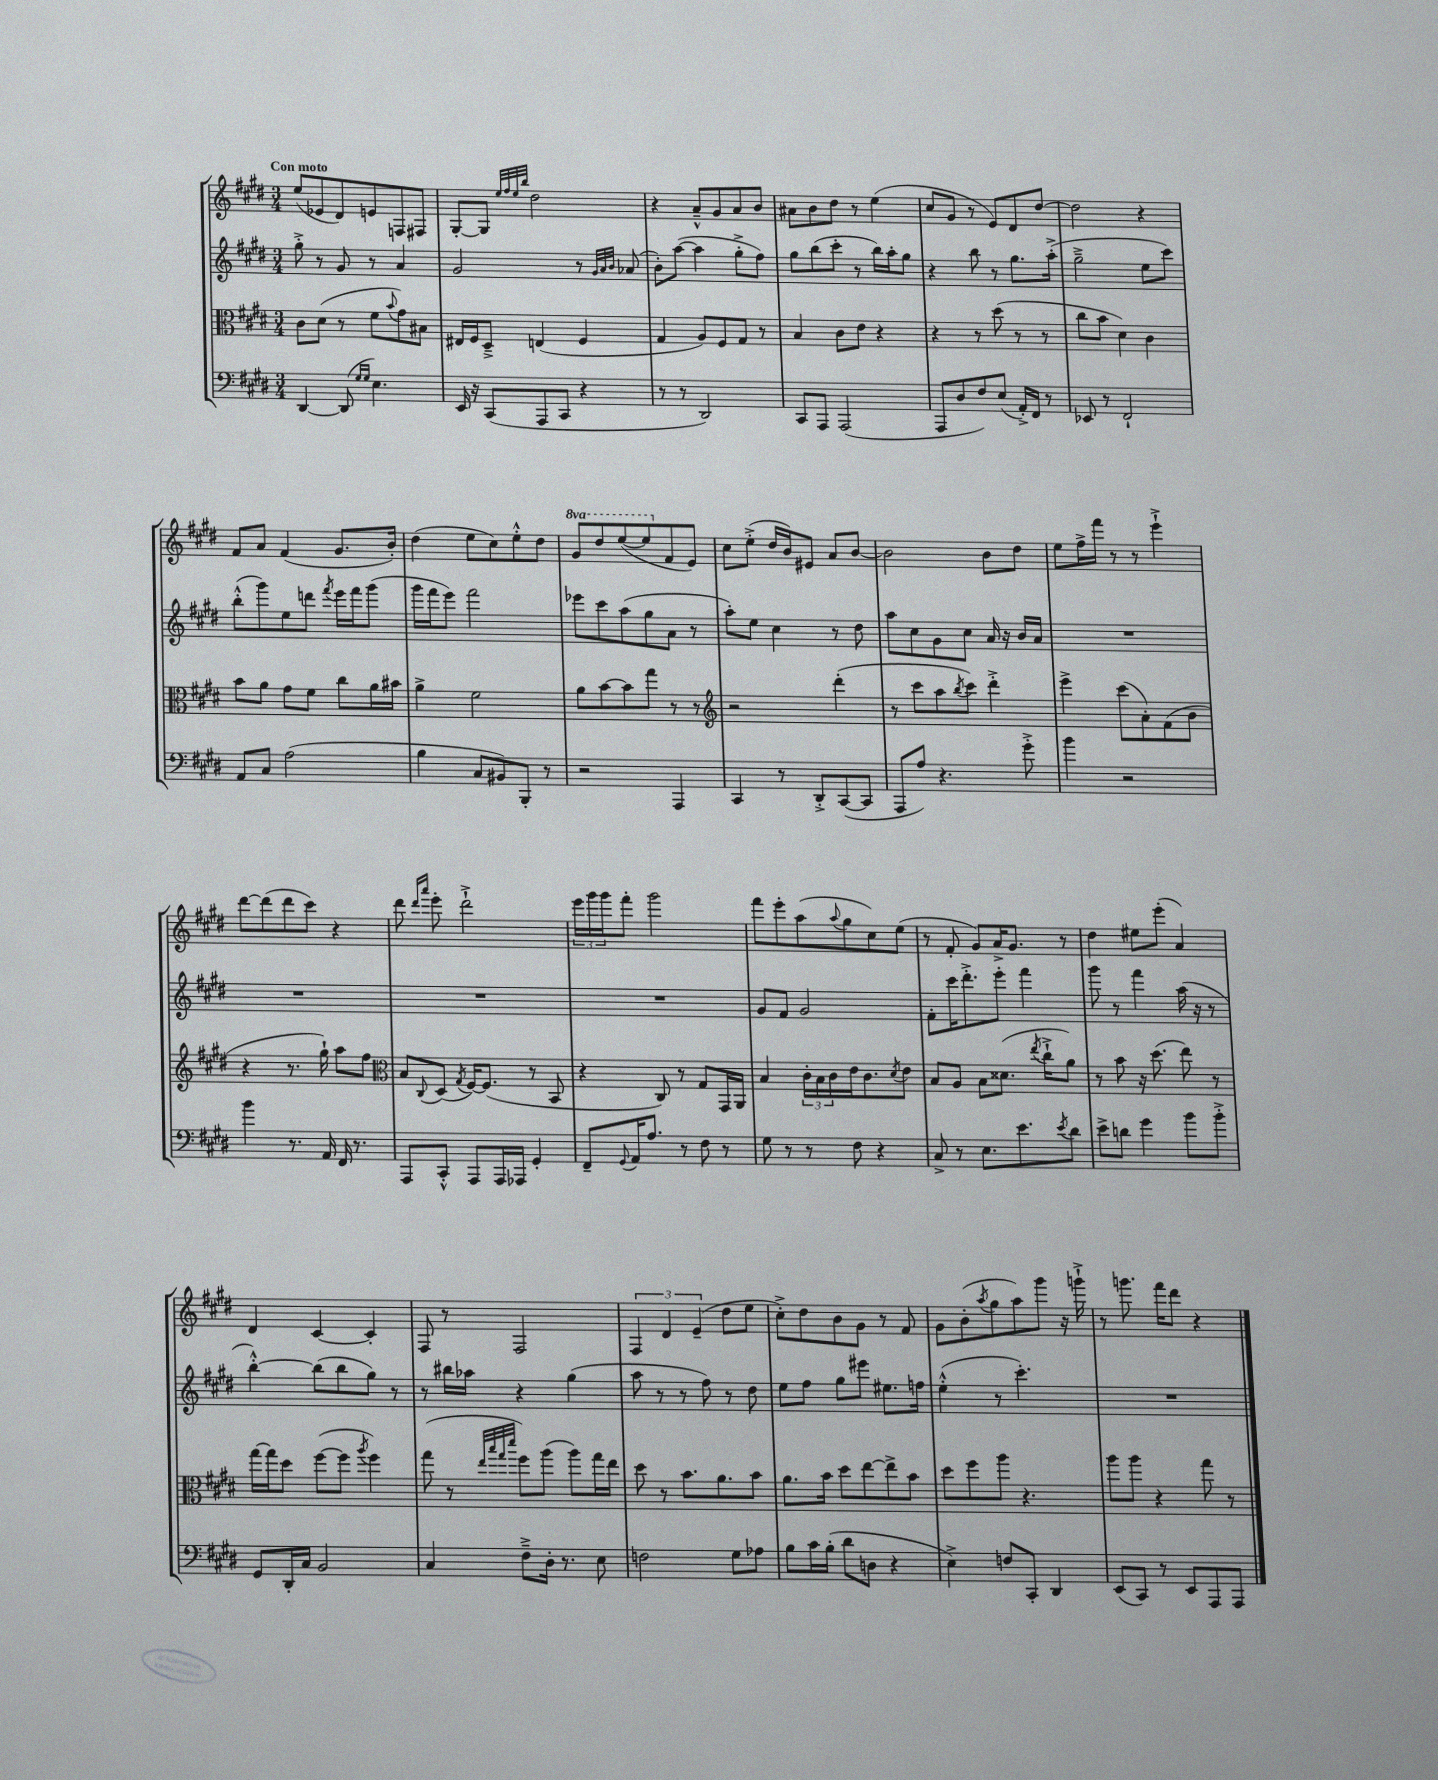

**kern	**kern	**kern	**kern
*part4	*part3	*part2	*part1
*staff4	*staff3	*staff2	*staff1
*clefF4	*clefC3	*clefG2	*clefG2
*k[f#c#g#d#]	*k[f#c#g#d#]	*k[f#c#g#d#]	*k[f#c#g#d#]
*M3/4	*M3/4	*M3/4	*M3/4
=1	=1	=1	=1
!	!	!	!LO:TX:a:B:t=Con moto
[4DD#/	8c#\L	8gg#'^\	(8ee/L
.	(8d#\J	8r	8e-X/
(8DD#/]	8r	8g#/	8d#/)
16qqG#/LL	.	.	.
16qqG#/JJ	.	.	.
4.E\)	8f#\L	8r	8en/
.	8qqb/	.	.
.	8g#\)	4a/	8Fn/
.	8B#X\J	.	8F#X/J
=2	=2	=2	=2
16EE/	16E#X/LL	2g#/	[8G#'/L
16r	16F#/J	.	.
(8CC#/L	8D#~^/J	.	8G#/J]
.	.	.	32qqee/LLL
.	.	.	32qqff#/
.	.	.	32qqee/
.	.	.	32qqbb/JJJ
8AAA/	(4En/	.	2dd#\
8CC#/J	.	.	.
4r	4F#/	8r	.
.	.	32qqg#/LLL	.
.	.	32qqa/	.
.	.	32qqb/JJJ	.
.	.	(8a-X/	.
=3	=3	=3	=3
8r	4G#/	8b'\L)	4r
8r	.	([8aa\J	.
2DD#/)	8A/L)	4aa\]	8a~^^/L
.	8F#/	.	8g#/
.	8G#/J	8gg#'^\L	8a/
.	8r	8ff#\J)	8b/J
=4	=4	=4	=4
8CC#/L	4B/	8gg#\L	8a#X\L
8AAA/J	.	(8bb\	8b\
(2AAA/	8c#\L	8ccc#'\J	8dd#\J
.	8e\J	8r	8r
.	4r	16bb\LL)	(4ee\
.	.	16aa'\J	.
.	.	8gg#\J	.
=5	=5	=5	=5
8AAA/L	4r	4r	8cc#/L
8D#/	.	.	8g#/J
8F#/)	8r	8bb\	8r
(8E/J	(8dd#\	8r	8e/L)
16AA'^/LL)	8r	8.gg#\L	8d#/
16FF#/JJ	.	.	.
8r	8r	.	[8dd#/J
.	.	(16aa'^\Jk	.
=6	=6	=6	=6
8EE-X/	8cc#\L	2gg#~^\	2dd#\]
8r	8b\J	.	.
2FF#`/	4d#\)	.	.
.	4c#\	8ee\L	4r
.	.	8ccc#\J)	.
!!LO:LB:g=z
=7	=7	=7	=7
8AA/L	8b\L	(8bb'^^\L	8f#/L
8C#/J	8a\J	8ggg#\)	8a/J
(2A\	8g#\L	8ee\	(4f#/
.	8f#\J	8dddn\J	.
.	.	8qfff#/	.
.	8cc#\L	16eee\LL	8.g#/L
.	.	16fff#\J	.
.	16a\L	(8ggg#\J	.
.	16b#X\JJ	.	16b'/Jk)
=8	=8	=8	=8
4B\	4a^\	16ggg#\LL	(4dd#\
.	.	16fff#\J	.
.	.	8eee\J)	.
8C#/L	2f#\	2fff#\	8ee\L
8BB#X/)	.	.	8cc#\)
8BBB'/J	.	.	8ee'^^\
8r	.	.	8dd#\J
=9	=9	=9	=9
*	*	*	*8va
2r	8a\L	8eee-X\L	8gg#/L
.	[8b\	8ccc#\	8ddd#/
.	8b\]	(8aa\	([8eee/
.	8gg#\J	8gg#\	8eee/]
*	*	*	*X8va
4AAA/	8r	8a\J	8f#/
.	8r	8r	8e/J)
=10	=10	=10	=10
*	*clefG2	*	*
4CC#/	2r	8aa'\L)	8cc#\L
.	.	8ee\J	(8ee'^\J
8r	.	4cc#\	16dd#/LL
.	.	.	16b/J)
8DD#'^/L	.	.	8e#X/J
([8CC#/	(4ddd#'\	8r	8a/L
8CC#/J]	.	8dd#\	[8b/J
=11	=11	=11	=11
8AAA/L	8r	8aa\L	2b\]
8A/J)	8ccc#\L	8cc#\	.
4.r	8aa\	8g#\	.
.	8qbb/	.	.
.	8ccc#\J)	8cc#\J	.
.	4ddd#'^\	16a/	8b\L
.	.	16r	.
8g#'^\	.	16b/LL	8dd#\J
.	.	16a/JJ	.
=12	=12	=12	=12
4b\	4eee^\	2.r	8ee\L
.	.	.	16ff#^\L
.	.	.	16fff#\JJ
2r	(8ccc#\L	.	8r
.	8a'\)	.	8r
.	(8f#\	.	4eee`^\
.	8b\J	.	.
!!LO:LB:g=z
=13	=13	=13	=13
4b\	4r	2.r	[8ddd#\L
.	.	.	(8ddd#\]
8.r	8.r	.	8ddd#\
.	.	.	8ccc#\J)
16AA/	16gg#`\)	.	.
16FF#/	8aa\L	.	4r
8.r	.	.	.
.	8ff#\J	.	.
=14	=14	=14	=14
*	*clefC3	*	*
8AAA/L	8B/L	2.r	8ddd#\
.	.	.	16qqddd#/LL
.	8qqC#/	.	16qqaaa/JJ
8CC#'^^/J	(8D#/J	.	8eee'\
.	8qG#/	.	.
8AAA/L	[16F#/KL)	.	2ddd#`^\
.	(8.F#/J]	.	.
16AAA/L	.	.	.
16AAA-X/JJ	.	.	.
4GG#'/	8r	.	.
.	8BB/	.	.
=15	=15	=15	=15
8FF#~/L	4r	2.r	24eee\LL
.	.	.	24ggg#\
.	.	.	24ggg#\J
8qqGG#/	.	.	.
16AA/K	.	.	8fff#'\J
8.A/J	.	.	.
.	8C#/)	.	2ggg#\
8r	8r	.	.
8F#\	8G#/L	.	.
8r	16GG#/L	.	.
.	16AA/JJ	.	.
=16	=16	=16	=16
8G#\	4B/	8g#/L	8fff#\L
8r	.	8f#/J	8eee'\
8r	24c#'\LL	2g#/	(8aa\
.	24B\	.	.
.	24c#\	.	.
.	.	.	8qqaa/
8F#\	16e\J	.	8gg#\
.	8.c#\	.	.
4r	.	.	8cc#\)
.	8qd#/	.	.
.	8e\J	.	(8ee\J
=17	=17	=17	=17
8C#^/	8B/L	8f#'\L	8r
8r	8A/J	16ccc#\K	8f#'/
.	.	8.ddd#'^\	.
8.E\L	8B\L	.	8g#/L)
.	(8.d##X\J	8eee'\J	16a^/K
8.e\	.	.	8.g#/J
.	.	4fff#\	.
.	8qee/	.	.
.	16cc#`^\KL	.	.
8qe/	.	.	.
8d#\J	8a\J)	.	8r
=18	=18	=18	=18
8e^\L	8r	8ggg#\	4dd#\
8dn\J	8b\	8r	.
4g#\	16r	4fff#\	8ee#X\L
.	(8.dd#\	.	.
.	.	.	(8eee'\J
8b\L	8ee\)	(16aa\	4a/)
.	.	16r	.
8b'^\J	8r	8r	.
!!LO:LB:g=z
=19	=19	=19	=19
8GG#/L	[16gg#\LL	[4bb'^^\)	4d#/
.	16gg#\J]	.	.
16DD#'/L	8dd#\J	.	.
16C#/JJ	.	.	.
2BB/	([8ff#\L	(8bb\L]	[4c#/
.	8ff#\J]	8bb\	.
.	8qaa/	.	.
.	4ff#\)	8gg#\J)	4c#'/]
.	.	8r	.
=20	=20	=20	=20
4C#/	(8gg#\	8r	8F#/
.	8r	16bb#X\LL	8r
.	.	16aa-X\JJ	.
.	32qqee/LLL	.	.
.	32qqbb/	.	.
.	32qqgg#/	.	.
.	32qqddd#/JJJ	.	.
8F#~^\L	8ff#\L)	4r	2F#/
16D#'\Jk	(8aa\J	.	.
8.r	.	.	.
.	8aa\L)	(4gg#\	.
8E\	16gg#\L	.	.
.	16ee\JJ	.	.
=21	=21	=21	=21
2Fn\	8dd#\	8aa\	6F#/
.	8r	8r	.
.	.	.	6d#/
.	8.b\L	8r	.
.	.	.	(6e~/
.	.	8ff#\)	.
.	8.a\	.	.
8G#\L	.	8r	8dd#\L
8A-X\J	8b\J	8dd#\	8ee\J
=22	=22	=22	=22
8B\L	8.a\L	8ee\L	8cc#'^\L)
16c#\L	.	8ff#\J	8dd#\
(16B'\JJ	16b\Jk	.	.
8d#\L	8dd#\L	8gg#\L	8b\
8Dn\J	[8ee\	8eee#X\J	8g#\J
4r	8ee^\]	8.ee#X\L	8r
.	8b\J	.	8f#/
.	.	16ffn\Jk	.
=23	=23	=23	=23
4E^\)	8dd#\L	(4ee'^^\	8g#\L
.	8ff#\	.	(8b'\
.	.	.	8qaa/
8Fn/L	8aa\J	8r	8gg#\
8CC#'/J	4.r	4.ccc#'\)	8aa\)
4DD#/	.	.	8ggg#\J
.	.	.	16r
.	.	.	16gggn`^\
=24	=24	=24	=24
(8EE/L	8aa\L	2.r	8r
8CC#/J)	8aa\J	.	8.gggn\
8r	4r	.	.
.	.	.	16fff#\KL
8EE/L	.	.	8ddd#\J
8AAA/	8gg#\	.	4r
8AAA/J	8r	.	.
==	==	==	==
*-	*-	*-	*-
